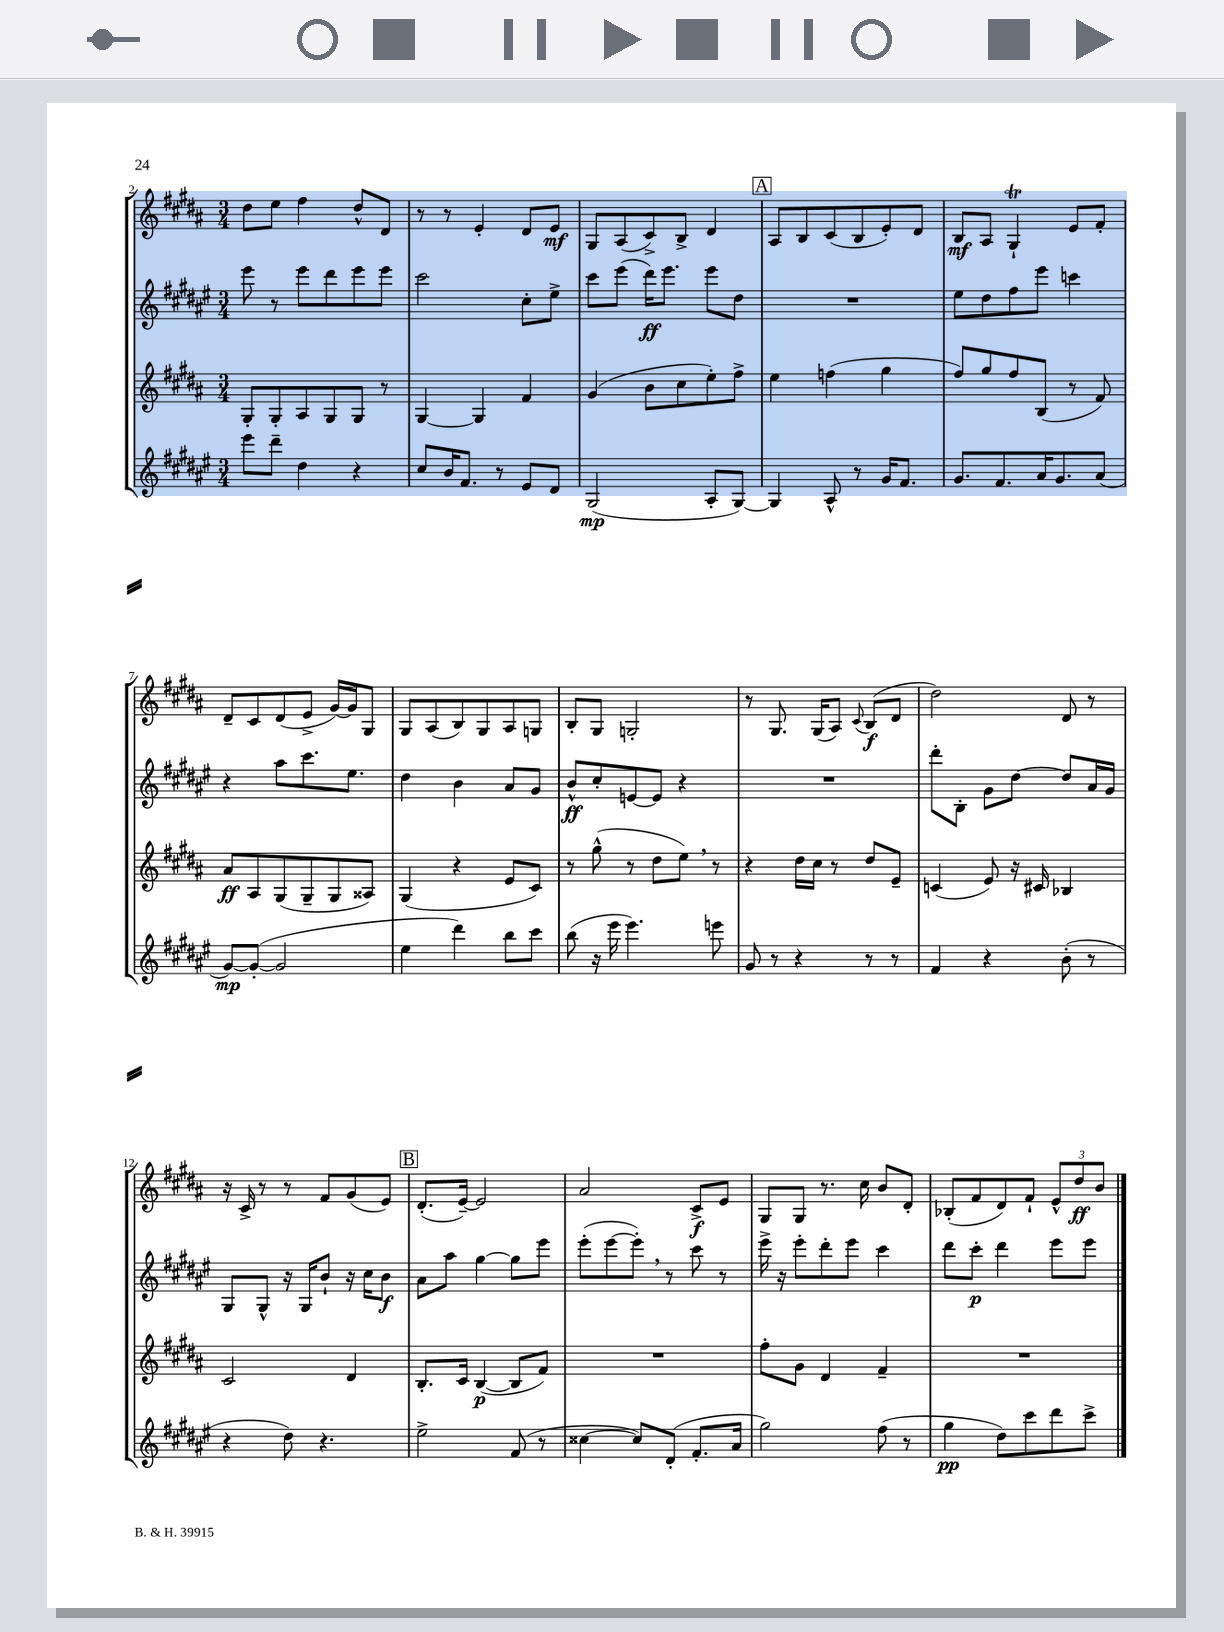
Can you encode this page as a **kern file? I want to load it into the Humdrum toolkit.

**kern	**dynam	**kern	**dynam	**kern	**dynam	**kern	**dynam
*part4	*part4	*part3	*part3	*part2	*part2	*part1	*part1
*staff4	*staff4	*staff3	*staff3	*staff2	*staff2	*staff1	*staff1
*clefG2	*	*clefG2	*	*clefG2	*	*clefG2	*
*k[f#c#g#d#a#e#]	*	*k[f#c#g#d#a#]	*	*k[f#c#g#d#a#e#]	*	*k[f#c#g#d#a#]	*
*M3/4	*	*M3/4	*	*M3/4	*	*M3/4	*
=2	=2	=2	=2	=2	=2	=2	=2
8eee#\L	.	8G#'/L	.	8eee#\	.	8dd#\L	.
8ddd#~\J	.	8G#'/	.	8r	.	8ee\J	.
4dd#\	.	8A#/	.	8eee#\L	.	4ff#\	.
.	.	8G#/	.	8ddd#\	.	.	.
4r	.	8G#/J	.	8eee#\	.	8dd#^^/L	.
.	.	8r	.	8eee#\J	.	8d#/J	.
=3	=3	=3	=3	=3	=3	=3	=3
8cc#/L	.	[4G#/	.	2ccc#\	.	8r	.
16b/K	.	.	.	.	.	8r	.
8.f#/J	.	.	.	.	.	.	.
.	.	4G#/]	.	.	.	4e'/	.
8r	.	.	.	.	.	.	.
8e#/L	.	4f#/	.	8cc#'\L	.	8d#/L	.
8d#/J	.	.	.	8ee#^\J	.	8e/J	mf
=4	=4	=4	=4	=4	=4	=4	=4
(2G#/	mp	(4g#/	.	8ccc#\L	.	8G#/L	.
.	.	.	.	(8eee#\J	.	(8A#/	.
.	.	8b\L	.	16ddd#\KL)	ff	8c#^/)	.
.	.	.	.	8.eee#\J	.	.	.
.	.	8cc#\	.	.	.	8B^/J	.
8A#'/L	.	8ee'\)	.	8eee#\L	.	4d#/	.
[8G#/J)	.	8ff#^\J	.	8dd#\J	.	.	.
!!LO:REH:place=s1:t=A
=5	=5	=5	=5	=5	=5	=5	=5
4G#/]	.	4ee\	.	2.r	.	8A#/L	.
.	.	.	.	.	.	8B/	.
8A#^^/	.	(4ffn\	.	.	.	(8c#/	.
8r	.	.	.	.	.	8B/	.
16g#/KL	.	4gg#\	.	.	.	8e'/)	.
8.f#/J	.	.	.	.	.	.	.
.	.	.	.	.	.	8d#/J	.
=6	=6	=6	=6	=6	=6	=6	=6
8.g#/L	.	8ff#/L)	.	8ee#\L	.	8B/L	mf
.	.	8gg#/	.	8dd#\	.	8A#/J	.
8.f#/	.	.	.	.	.	.	.
.	.	8ff#/	.	8ff#\	.	4G#T`/	.
16a#/K	.	(8B/J	.	8eee#\J	.	.	.
8.g#/	.	.	.	.	.	.	.
.	.	8r	.	4cccn\	.	8e/L	.
(8a#/J	.	8f#/)	.	.	.	8f#'/J	.
!!LO:LB:g=z
=7	=7	=7	=7	=7	=7	=7	=7
[8g#/L)	mp	8a#/L	ff	4r	.	8d#~/L	.
(8g#'/J_	.	8A#/	.	.	.	8c#/	.
2g#/]	.	(8G#/	.	8aa#\L	.	(8d#/	.
.	.	8G#~/	.	8.ccc#\	.	8e^/J	.
.	.	8G#/	.	.	.	[16g#/LL)	.
.	.	.	.	8.ee#\J	.	16g#/J]	.
.	.	8A##X/J)	.	.	.	8G#/J	.
=8	=8	=8	=8	=8	=8	=8	=8
4ee#\	.	(4G#/	.	4dd#\	.	8G#/L	.
.	.	.	.	.	.	(8A#/	.
4ddd#\)	.	4r	.	4b\	.	8B/)	.
.	.	.	.	.	.	8G#/	.
8bb\L	.	8e/L	.	8a#/L	.	8A#/	.
8ccc#\J	.	8c#/J)	.	8g#/J	.	8Gn/J	.
=9	=9	=9	=9	=9	=9	=9	=9
(8bb\	.	8r	.	8b^^/L	ff	8B'/L	.
16r	.	(8gg#^^\	.	8cc#'/	.	8G#/J	.
16eee#\	.	.	.	.	.	.	.
4.eee#\)	.	8r	.	[8en/	.	2Gn'/	.
.	.	8dd#\L	.	8e/J]	.	.	.
.	.	8ee,\J)	.	4r	.	.	.
8eeen\	.	8r	.	.	.	.	.
=10	=10	=10	=10	=10	=10	=10	=10
8g#/	.	4r	.	2.r	.	8r	.
8r	.	.	.	.	.	8.G#/	.
4r	.	16dd#\LL	.	.	.	.	.
.	.	16cc#\JJ	.	.	.	(16G#/KL	.
.	.	8r	.	.	.	8A#/J)	.
.	.	.	.	.	.	8qqc#/	.
8r	.	8dd#/L	.	.	.	(8B/L	f
8r	.	8e~/J	.	.	.	8d#/J	.
=11	=11	=11	=11	=11	=11	=11	=11
4f#/	.	(4cn/	.	8ddd#'\L	.	2dd#\)	.
.	.	.	.	8B'\J	.	.	.
4r	.	8e/)	.	8g#\L	.	.	.
.	.	16r	.	[8dd#\J	.	.	.
.	.	16c#X/	.	.	.	.	.
(8b'\	.	4B-X/	.	8dd#/L]	.	8d#/	.
8r	.	.	.	16a#/L	.	8r	.
.	.	.	.	16g#/JJ	.	.	.
!!LO:LB:g=z
=12	=12	=12	=12	=12	=12	=12	=12
4r	.	2c#/	.	8G#/L	.	16r	.
.	.	.	.	.	.	16c#^/	.
.	.	.	.	8G#^^/J	.	8r	.
8dd#\)	.	.	.	16r	.	8r	.
.	.	.	.	16G#/KL	.	.	.
4.r	.	.	.	8b`/J	.	8f#/L	.
.	.	4d#/	.	16r	.	(8g#/	.
.	.	.	.	16cc#\KL	.	.	.
.	.	.	.	8b\J	f	8e/J)	.
!!LO:REH:place=s1:t=B
=13	=13	=13	=13	=13	=13	=13	=13
2ee#^\	.	8.B'/L	.	8a#\L	.	(8.d#'/L	.
.	.	.	.	8aa#\J	.	.	.
.	.	16c#/Jk	.	.	.	[16e~/Jk)	.
.	.	([4B/	p	[4gg#\	.	2e/]	.
(8f#/	.	8B/L]	.	8gg#\L]	.	.	.
8r	.	8f#/J)	.	8eee#\J	.	.	.
=14	=14	=14	=14	=14	=14	=14	=14
[4cc##X\	.	2.r	.	(8eee#'\L	.	2a#/	.
.	.	.	.	[8eee#\	.	.	.
8cc##/L])	.	.	.	8eee#',\J])	.	.	.
(8d#'/J	.	.	.	8r	.	.	.
8.f#'/L	.	.	.	8ccc#\	.	8c#^/L	f
.	.	.	.	8r	.	8e/J	.
16a#/Jk	.	.	.	.	.	.	.
=15	=15	=15	=15	=15	=15	=15	=15
2gg#\)	.	8ff#'\L	.	16eee#^\	.	8G#/L	.
.	.	.	.	16r	.	.	.
.	.	8g#\J	.	8eee#'\L	.	8G#/J	.
.	.	4d#/	.	8ddd#'\	.	8.r	.
.	.	.	.	8eee#\J	.	.	.
.	.	.	.	.	.	16cc#\	.
(8ff#\	.	4f#~/	.	4ccc#\	.	8b/L	.
8r	.	.	.	.	.	8d#'/J	.
=16	=16	=16	=16	=16	=16	=16	=16
4gg#\	pp	2.r	.	8ddd#\L	.	(8B-X'/L	.
.	.	.	.	8ccc#'\J	p	8f#/	.
8dd#\L)	.	.	.	4ddd#\	.	8d#/)	.
8ccc#\	.	.	.	.	.	8f#`/J	.
8ddd#\	.	.	.	8eee#\L	.	12e^^/L	.
.	.	.	.	.	.	12dd#/	ff
8ccc#^\J	.	.	.	8eee#\J	.	.	.
.	.	.	.	.	.	12b/J	.
==	==	==	==	==	==	==	==
*-	*-	*-	*-	*-	*-	*-	*-
